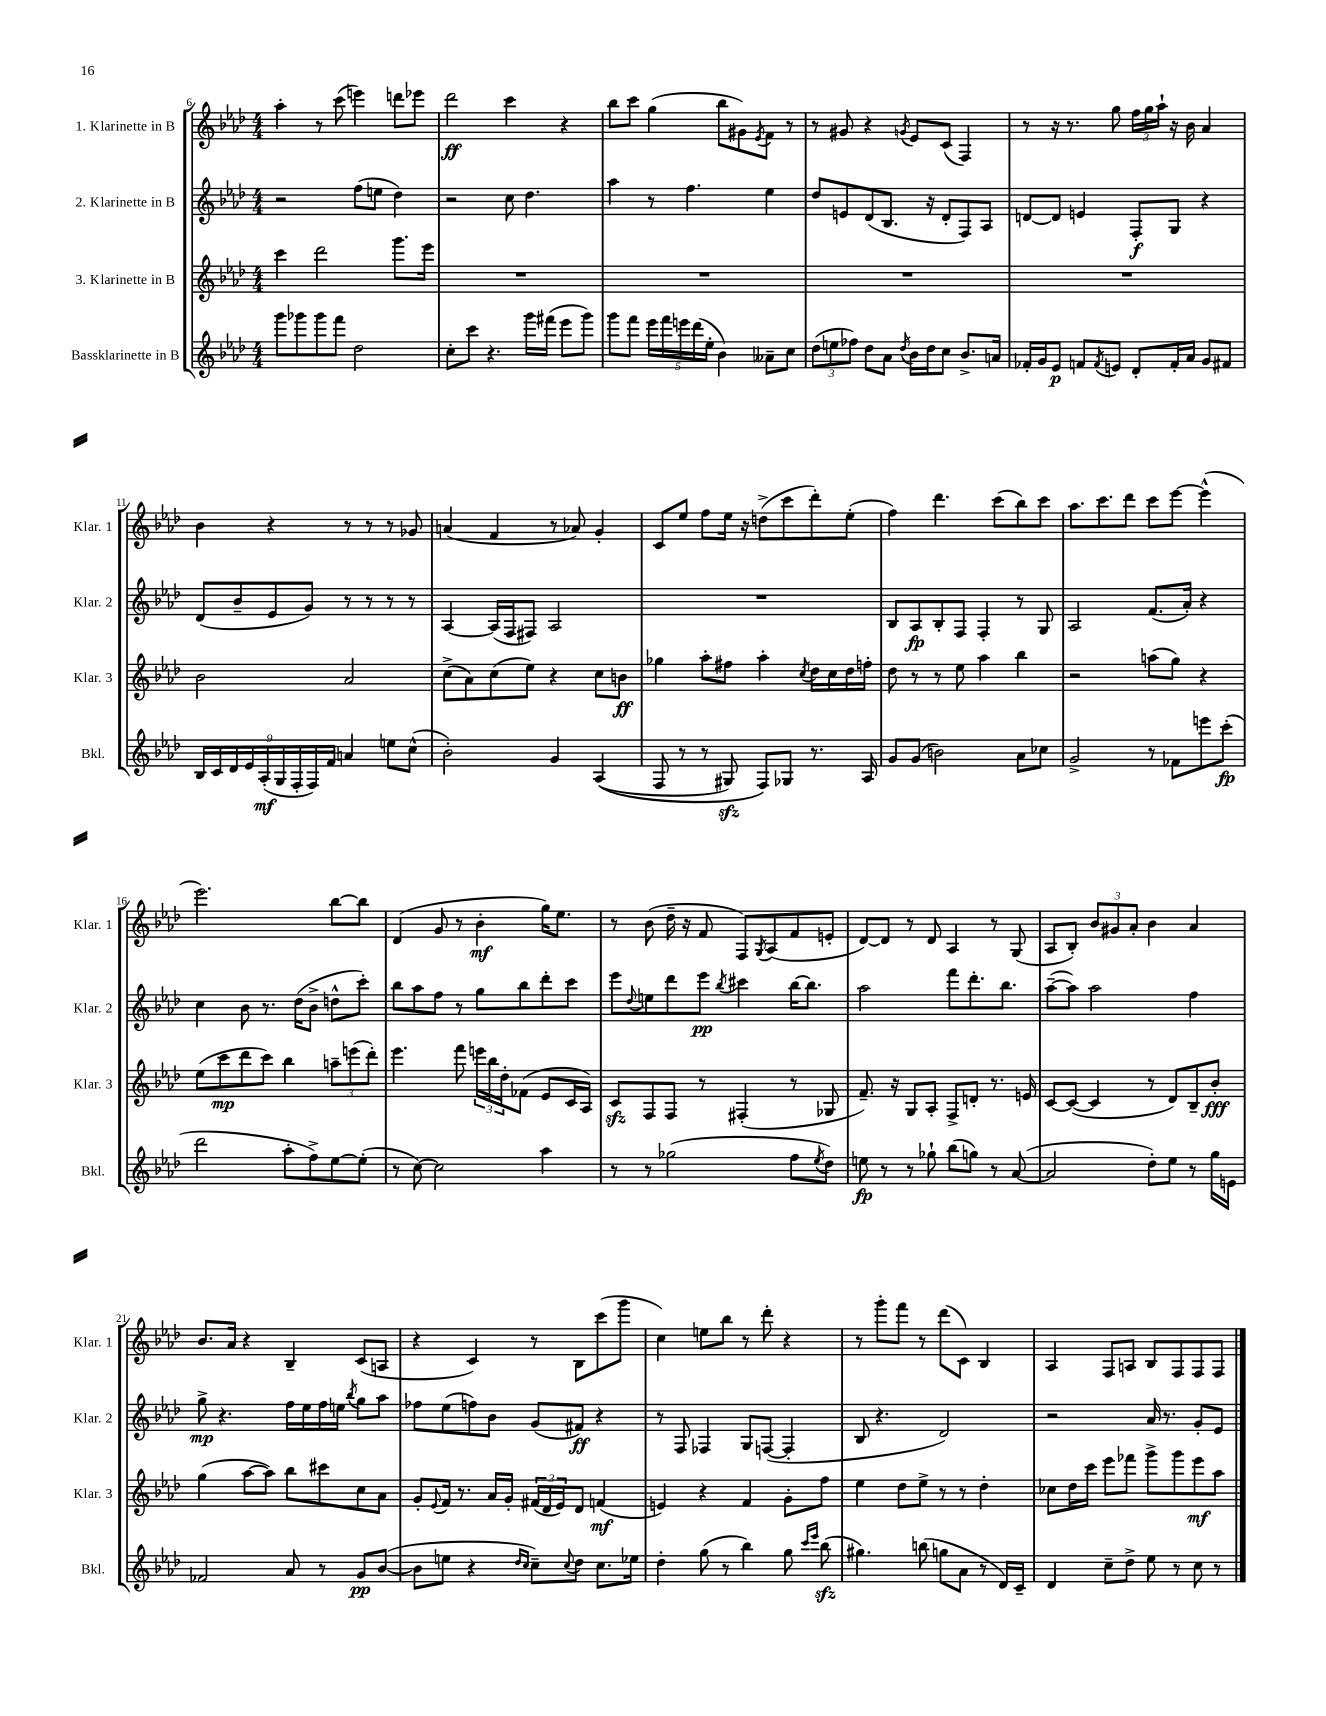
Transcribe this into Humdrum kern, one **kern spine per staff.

**kern	**kern	**kern	**kern
*staff4	*staff3	*staff2	*staff1
*clefG2	*clefG2	*clefG2	*clefG2
*k[b-e-a-d-]	*k[b-e-a-d-]	*k[b-e-a-d-]	*k[b-e-a-d-]
*M4/4	*M4/4	*M4/4	*M4/4
8ggg	4ccc	2r	4aa-'
8ggg-	.	.	.
8ggg-	2ddd-	.	8r
8fff	.	.	(8ccc
2dd-	.	(8ff	4eee)
.	.	8ee	.
.	8.ggg	4dd-)	8ddd
.	.	.	8eee-
.	16eee-	.	.
=	=	=	=
8cc'	1r	2r	2ddd-
8ccc	.	.	.
4.r	.	.	.
.	.	8cc	4ccc
16ggg	.	4.dd-	.
(16fff#	.	.	.
8eee-	.	.	4r
8ggg)	.	.	.
=	=	=	=
8ggg	1r	4aa-	8bb-
8fff	.	.	8ccc
20eee-	.	8r	(4gg
20fff	.	.	.
20eee	.	.	.
.	.	4.ff	.
(20ddd-	.	.	.
20ee-'	.	.	.
4b-)	.	.	8bb-
.	.	.	8g#)
.	.	.	8qe-
8a--~	.	4ee-	8f
8cc	.	.	8r
=	=	=	=
(12dd-	1r	8dd-	8r
12ee	.	.	.
.	.	8e	8g#
12ff-)	.	.	.
8dd-	.	(8d-	4r
8a-	.	8.B-	.
8qdd-	.	.	8qg
16b-	.	.	8e-
16dd-	.	16r	.
8cc	.	8d-'	(8c
8.b-^	.	8F)	4F)
.	.	8A-	.
16a	.	.	.
=	=	=	=
16f-'	1r	[8d	8r
16g	.	.	.
8e-	.	8d]	16r
.	.	.	8.r
8f	.	4e	.
8qf	.	.	.
8e	.	.	8gg
8d-'	.	8F'	24ff
.	.	.	24gg
.	.	.	24aa-`
16f'	.	8G	16r
16a-	.	.	16b-
8g	.	4r	4a-
8f#	.	.	.
=	=	=	=
18B-	2b-	(8d-	4b-
18c	.	.	.
18d-	.	.	.
.	.	8b-~	.
18e-	.	.	.
(18A-'	.	.	.
.	.	8e-	4r
18G	.	.	.
18F'	.	.	.
.	.	8g)	.
18F)	.	.	.
18f	.	.	.
4a	2a-	8r	8r
.	.	8r	8r
8ee	.	8r	8r
(8cc^^	.	8r	8g-
=	=	=	=
2b-')	(8cc^	[4A-	(4a
.	8a-)	.	.
.	(8cc	(16A-]	4f
.	.	16F	.
.	8ee-)	8F#)	.
4g	4r	2A-	8r
.	.	.	8a-)
&((4A-	8cc	.	4g'
.	8b	.	.
=	=	=	=
8F	4gg-	1r	8c
8r	.	.	8ee-
8r	8aa-'	.	8ff
8G#)	8ff#	.	16ee-
.	.	.	16r
8F&)	4aa-'	.	(8dd^
8G-	.	.	8ccc
.	8qcc	.	.
8.r	16dd-	.	8ddd-')
.	16cc	.	.
.	16dd-	.	(8ee-'
16A-	16ff'	.	.
=	=	=	=
8g	8dd-	8B-	4ff)
(8g	8r	8A-	.
2b)	8r	8B-'	4.ddd-
.	8ee-	8F	.
.	4aa-	4F'	.
.	.	.	(8ccc
8a-	4bb-	8r	8bb-)
8cc-	.	8G	8ccc
=	=	=	=
2g^	2r	2A-	8.aa-
.	.	.	8.ccc
.	.	.	8ddd-
8r	(8aa	(8.f	8ccc
8f-	8gg)	.	[8eee-
.	.	16a-')	.
8eee	4r	4r	(4eee-^^]
(8ccc'	.	.	.
=	=	=	=
2ddd-	(8ee-	4cc	2.eee-)
.	8ccc	.	.
.	8ddd-	8b-	.
.	8ccc)	8.r	.
8aa-'	4bb-	.	.
.	.	(16dd-	.
8ff^)	.	8b-^	.
[8ee-	12aa~	8dd^^	[8bb-
.	(12eee	.	.
(8ee-']	.	8ccc')	8bb-]
.	12ddd-')	.	.
=	=	=	=
8r	4.eee-	8bb-	(4d-
[8cc)	.	8aa-	.
2cc]	.	8ff	8g
.	8fff	8r	8r
.	24eee	8gg	4b-'
.	24bb-	.	.
.	24dd-'	.	.
.	(8f-	8bb-	.
4aa-	8e-	8ddd-'	16gg)
.	.	.	8.ee-
.	16c	8ccc	.
.	16A-)	.	.
=	=	=	=
8r	8c	8eee-	8r
.	.	8qqdd-	.
8r	8F	8ee	(8b-
(2gg-	8F	8ddd-	16dd-~
.	.	.	16r
.	8r	8eee-	8f
.	.	8qbb-	.
.	(4F#'	4ccc#	8F)
.	.	.	8qG
.	.	.	(8A-
8ff	8r	[16bb-	8f
.	.	8.bb-]	.
8qee-	.	.	.
8dd-)	8G-	.	8e'
=	=	=	=
8ee	8.f~)	2aa-	[8d-)
8r	.	.	8d-]
.	16r	.	.
8r	8G	.	8r
8gg-`	8A-'	.	8d-
(8bb-	8F^	8fff	4A-
8gg)	8d'	8.ddd-'	.
8r	8.r	.	8r
.	.	8.bb-	.
([8a-	.	.	(8G
.	16e	.	.
=	=	=	=
2a-]	[8c	([8aa-~	8A-
.	(8c_	8aa-])	8B-')
.	4c]	2aa-	12b-
.	.	.	12g#
.	.	.	12a-'
8dd-')	8r	.	4b-
8ee-	8d-)	.	.
8r	8B-~	4ff	4a-
16gg	8b-'	.	.
16e	.	.	.
=	=	=	=
2f-	(4gg	8gg^	8.b-
.	.	4.r	.
.	.	.	16a-
.	[8aa-	.	4r
.	8aa-])	.	.
8a-	8bb-	16ff	4B-~
.	.	16ee-	.
8r	8ccc#	16ff	.
.	.	16ee	.
.	.	8qbb-	.
8g	8cc	8gg	(8c
([8b-	8a-	8aa-	8A
=	=	=	=
8b-]	8g'	8ff-	4r
.	8qqe-	.	.
8ee	16f	(8ee-	.
.	8.r	.	.
4r	.	8ff)	4c)
.	16a-	8b-	.
.	16g'	.	.
16qqdd-	.	.	.
16qqcc	.	.	.
8cc~)	(24f#	(8g	8r
.	24d-	.	.
.	24e-)	.	.
8qqcc	.	.	.
8dd-	8d-	8f#)	8B-
8.cc	(4f	4r	(8ccc
.	.	.	8ggg
16ee-	.	.	.
=	=	=	=
4dd-'	4e)	8r	4cc)
.	.	8F	.
(8gg	4r	4F-	8ee
8r	.	.	8bb-
4bb-)	4f	8G	8r
.	.	([8F	8ddd-'
8gg	8g'	4F']	4r
16qqccc	.	.	.
16qqeee-	.	.	.
(8bb-	8ff	.	.
=	=	=	=
4.gg#)	4ee-	8B-	8r
.	.	4.r	8ggg'
.	8dd-	.	8fff
(8bb	8ee-^	.	8r
8gg	8r	2d-)	(8ddd-
8a-	8r	.	8c)
8r	4dd-'	.	4B-
16d-)	.	.	.
16c~	.	.	.
=	=	=	=
4d-	8cc-	2r	4A-
.	16dd-	.	.
.	16ccc	.	.
8cc~	8eee-	.	8F
8dd-^	8fff-	.	8A
8ee-	8ggg^	16a-	8B-
.	.	8.r	.
8r	8ggg	.	8F
8cc	8eee-	8g'	8F
8r	8aa-	8e-	8F
==	==	==	==
*-	*-	*-	*-
